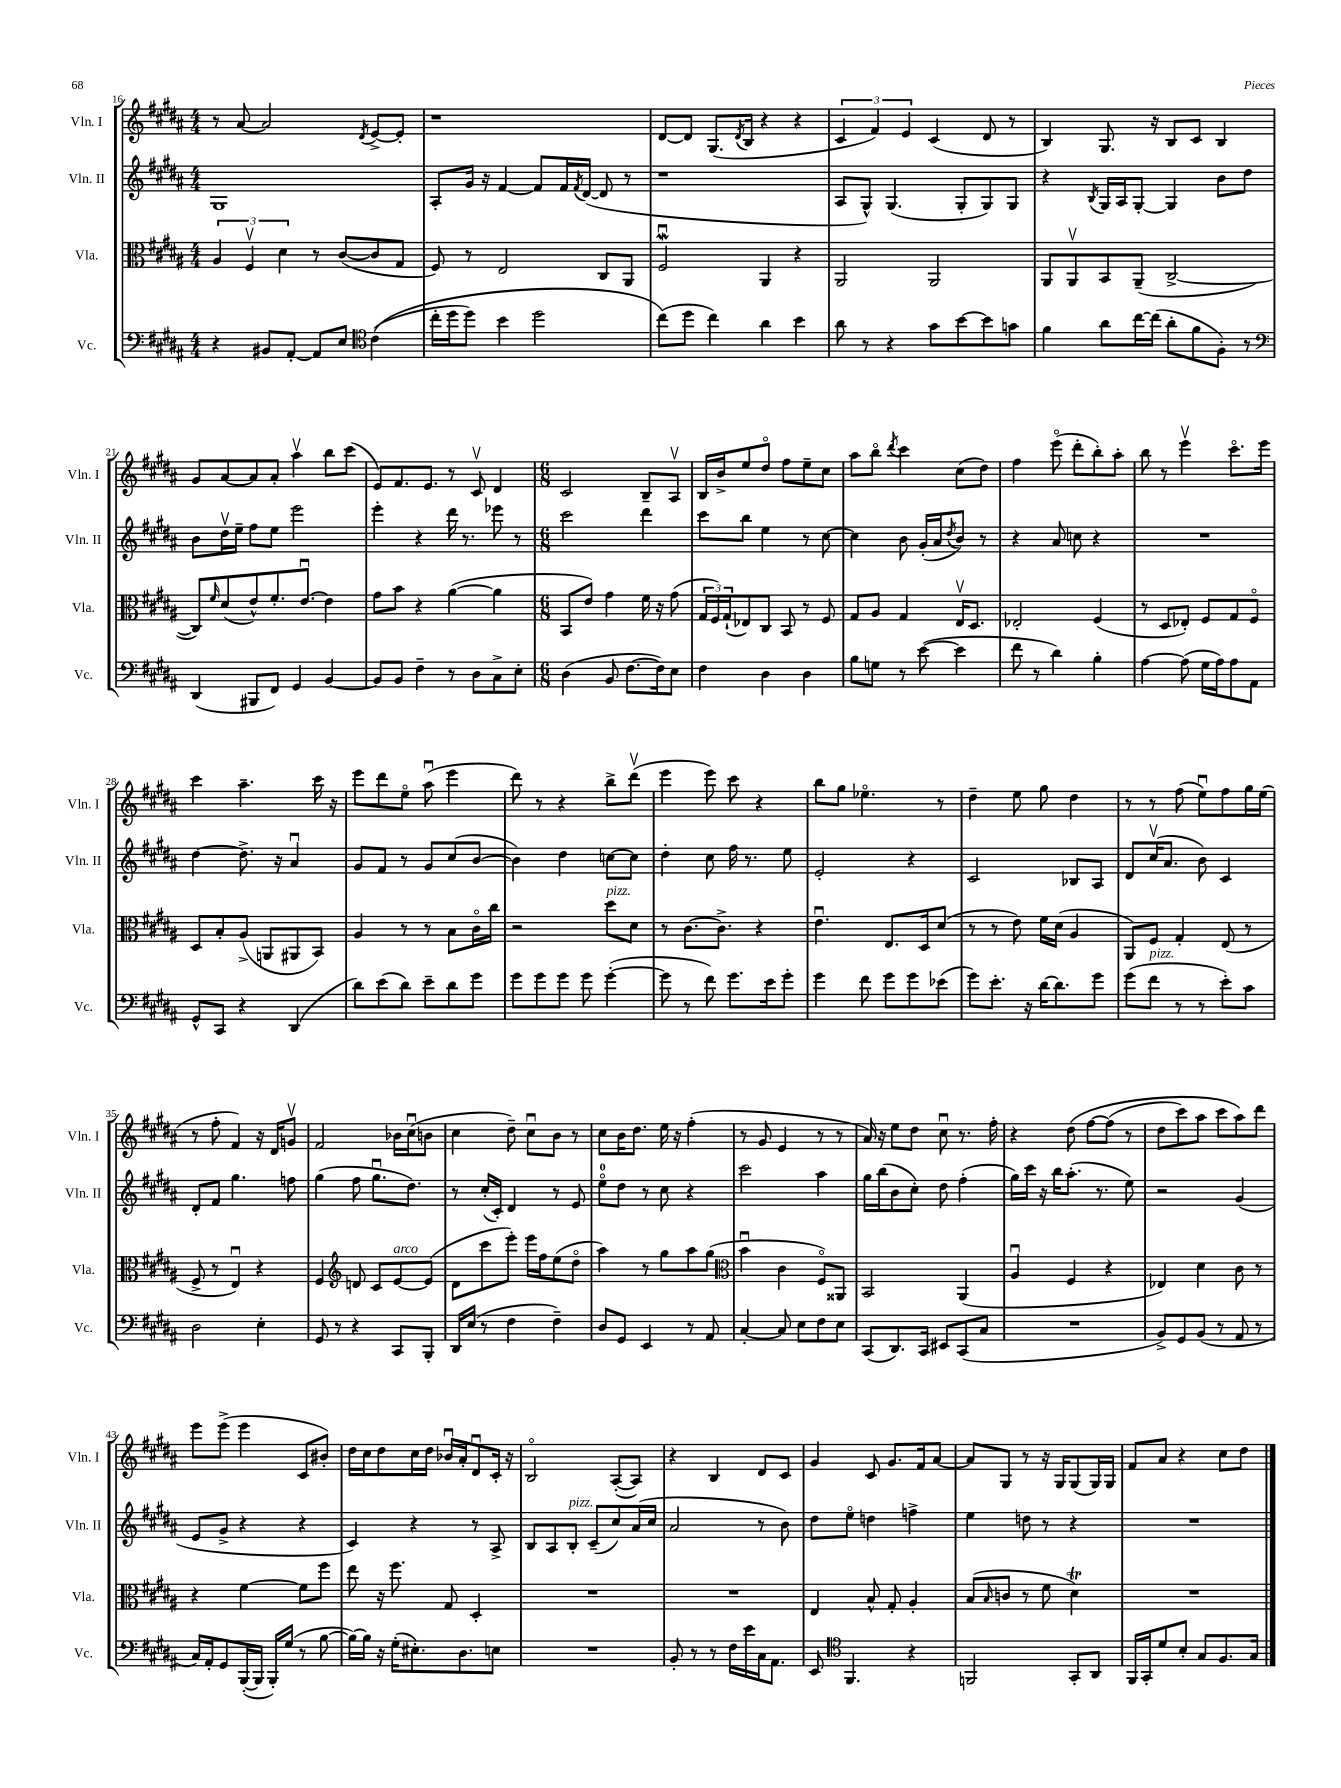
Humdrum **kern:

**kern	**kern	**kern	**kern
*staff4	*staff3	*staff2	*staff1
*clefF4	*clefC3	*clefG2	*clefG2
*k[f#c#g#d#a#]	*k[f#c#g#d#a#]	*k[f#c#g#d#a#]	*k[f#c#g#d#a#]
*M4/4	*M4/4	*M4/4	*M4/4
4r	6A#	1G#	8r
.	.	.	[8a#
.	6F#v	.	.
8BB#	.	.	2a#]
.	6d#	.	.
[8AA#'	.	.	.
8AA#]	8r	.	.
8E	([8c#	.	.
*clefC4	*	*	*
.	.	.	8qd#
&((4c#	8c#]	.	[8e^
.	8G#	.	8e']
=	=	=	=
16cc#'	8F#)	8A#'	1r
16dd#	.	.	.
8dd#)	8r	16g#	.
.	.	16r	.
4b	2E	[4f#	.
2dd#	.	8f#]	.
.	.	16f#	.
.	.	8qf#	.
.	.	([16d#	.
.	8C#	8d#]	.
.	8AA#	8r	.
=	=	=	=
(8cc#&)	2F#u	1r	[8d#
8dd#	.	.	8d#]
4cc#)	.	.	(8.G#
.	.	.	8qd#
.	.	.	16B
4a#	4AA#	.	4r
4b	4r	.	4r
=	=	=	=
8a#	2AA#	8A#	6c#
8r	.	8G#^^)	.
.	.	.	6f#)
4r	.	(4.G#	.
.	.	.	6e
8g#	2AA#	.	(4c#
[8b	.	8G#'	.
8b]	.	8G#)	8d#
8g	.	8G#	8r
=	=	=	=
4f#	8AA#	4r	4B)
.	8AA#v	.	.
.	.	8qB	.
8a#	8BB	16G#	8.G#
.	.	16A#	.
[16cc#	(8AA#~	[8G#'	.
(16cc#]	.	.	16r
8a#'	[2C#^	4G#]	8B
8f#	.	.	8c#
8F#')	.	8b	4B
8r	.	8dd#	.
=	=	=	=
*clefF4	*	*	*
(4DD#	8C#])	8b	8g#
.	16qqf#	.	.
.	(8d#	16dd#v	[8a#
.	.	16ee~	.
8BBB#	8e^^)	8ff#	8a#]
8FF#)	8.f#'	8ee	8a#'
4GG#	.	2eee	4aa#v
.	[8.eu	.	.
[4BB	4e]	.	8bb
.	.	.	(8ccc#
=	=	=	=
8BB]	8g#	4eee'	8e)
8BB	8b	.	8.f#
4F#~	4r	4r	.
.	.	.	8.e
8r	([4a#	16ddd#	8r
.	.	8.r	.
8D#	.	.	8c#v
8C#^	4a#]	8eee-	4d#
8E'	.	8r	.
=	=	=	=
*M6/8	*M6/8	*M6/8	*M6/8
(4D#	8BB	2ccc#	2c#
.	8e)	.	.
8BB	4g#	.	.
[8.F#	.	.	.
.	16f#	4ddd#	8B~
16F#])	16r	.	.
8E	(8g#	.	8A#v
=	=	=	=
4F#	24G#	8ccc#	16B
.	24F#)	.	.
.	.	.	16b^
.	(24G#`	.	.
.	8E-)	8bb	8ee
4D#	8C#	4ee	8dd#o
.	8BB	.	8ff#
4D#	8r	8r	8ee~
.	8F#	[8cc#	8cc#
=	=	=	=
8B	8G#	4cc#]	8aa#
8G	8A#	.	8bbo
.	.	.	8qddd#
8r	4G#	8b	4ccc#
([8e	.	(16g#'	.
.	.	16a#	.
.	.	8qdd#	.
4e]	16Ev	8b)	(8cc#
.	8.D#	.	.
.	.	8r	8dd#)
=	=	=	=
8f#	2E-'	4r	4ff#
8r	.	.	.
4d#)	.	8a#	(8eeeo
.	.	8cc	8ddd#'
4B'	(4F#	4r	8bb')
.	.	.	8aa#'
=	=	=	=
[4A#	8r	2.r	8bb
.	8D#	.	8r
(8A#]	8E-')	.	4eeev
16G#	8F#	.	.
16A#)	.	.	.
8A#	8G#	.	8.ccc#o
8AA#	8F#o	.	.
.	.	.	16eee
=	=	=	=
8GG#^^	8D#	[4dd#	4ccc#
8CC#	8B'	.	.
4r	(8A#^	8.dd#^]	4.aa#~
.	8AA	.	.
.	.	16r	.
(4DD#	8AA#	4a#u	.
.	8BB)	.	16ccc#
.	.	.	16r
=	=	=	=
8d#)	4A#	8g#	8eee
(8e	.	8f#	8ddd#
8d#)	8r	8r	8eeo
8e~	8r	8g#	(8aa#u
8d#	8B	(8cc#	4eee
8g#	16c#o	[8b	.
.	16cc#	.	.
=	=	=	=
8g#	2r	4b])	8ddd#)
8g#	.	.	8r
8g#	.	4dd#	4r
8g#	.	.	.
([4g#'	8dd#	[8cc	8bb^
.	8d#	8cc]	(8ddd#v
=	=	=	=
8g#]	8r	4dd#'	4eee
8r	[8.c#	.	.
8f#)	.	8cc#	8eee)
.	8.c#^]	.	.
8.g#	.	16ff#	8ccc#
.	.	8.r	.
.	4r	.	4r
16e	.	.	.
8g#'	.	8ee	.
=	=	=	=
4g#	4.eu	2e'	8bb
.	.	.	8gg#
8f#	.	.	4.ee-o
8g#	8.E	.	.
8g#	.	4r	.
.	16D#	.	.
(8e-	(8d#	.	8r
=	=	=	=
8g#)	8r	2c#	4dd#~
8.e'	8r	.	.
.	8e)	.	8ee
16r	.	.	.
[16d#	16f#	.	8gg#
8.d#]	(16d#	.	.
.	4A#	8B-	4dd#
8g#	.	8A#	.
=	=	=	=
(8g#	8AA#)	8d#	8r
8f#	8F#	(16cc#v	8r
.	.	8.a#	.
8r	4G#'	.	(8ff#
8r	.	8b)	8eeu)
8e')	(8E	4c#	8ff#
8c#	8r	.	16gg#
.	.	.	(16ee
=	=	=	=
2D#	8F#^	8d#'	8r
.	8r	8f#	8ff#'
.	4Eu)	4.gg#	4f#)
4E'	4r	.	16r
.	.	.	16d#
.	.	8ff	8gv
=	=	=	=
8GG#	4F#	(4gg#	2f#
8r	.	.	.
*	*clefG2	*	*
4r	8d	8ff#	.
.	8c#	8.gg#u	.
8CC#	[8e	.	16b-
.	.	8.dd#)	(16cc#u
8BBB'	(8e]	.	8b
=	=	=	=
16DD#	8d#	8r	4cc#
(16E	.	.	.
8r	8ccc#	(16cc#'	.
.	.	16c#')	.
4F#	8eee')	4d#	8dd#~)
.	16eee	.	8cc#u
.	16ff#	.	.
4F#~)	(8ee	8r	8b
.	8dd#o	8e	8r
=	=	=	=
8D#	4aa#)	8eeo	8cc#
8GG#	.	8dd#	16b
.	.	.	8.dd#
4EE	8r	8r	.
.	8gg#	8cc#	16ee
.	.	.	16r
8r	8aa#	4r	(4ff#'
8AA#	(8gg#	.	.
=	=	=	=
*	*clefC3	*	*
[4C#'	4bu	2ccc#	8r
.	.	.	8g#
8C#]	4c#	.	4e
8E	.	.	.
8F#	8F#o)	4aa#	8r
8E	8AA##	.	8r
=	=	=	=
(8CC#	2BB	16gg#	16a#)
.	.	(16bb	16r
8.DD#)	.	8b	8ee
.	.	8cc#')	8dd#
16CC#	.	.	.
8EE#	.	8dd#	8cc#u
(8CC#	(4AA#	(4ff#'	8.r
8C#	.	.	.
.	.	.	16ff#'
=	=	=	=
2.r	4A#u	16gg#)	4r
.	.	16ccc#	.
.	.	16r	.
.	.	16bb	.
.	4F#	(8.aa#'	&(8dd#
.	.	.	[8ff#
.	.	8.r	.
.	4r	.	(8ff#]
.	.	8ee)	8r
=	=	=	=
8BB^)	4E-)	2r	8dd#
8GG#	.	.	8ccc#)
(8BB	4d#	.	8aa#
8r	.	.	8ccc#
8AA#	8c#	(4g#	8aa#&)
8r	8r	.	8ddd#
=	=	=	=
16C#)	4r	8e	8eee
16AA#'	.	.	.
8GG#	.	8g#^	(8eee^
([16BBB'	[4f#	4r	4eee
16BBB]	.	.	.
16BBB')	.	.	.
(16G#	.	.	.
8r	8f#]	4r	8c#
[8B	8ff#	.	8b#')
=	=	=	=
16B_)	8ee	4c#)	16dd#
16B]	.	.	16cc#
16r	16r	.	8dd#
(16G#'	8.ff#	.	.
8.E#')	.	4r	16cc#
.	.	.	16dd#
.	8G#	.	16b-u
8.D#	.	.	16a#'
.	4D#'	8r	8d#u
8E	.	8A#^	16c#'
.	.	.	16r
=	=	=	=
2.r	2.r	8B	2Bo
.	.	8A#	.
.	.	8B'	.
.	.	(8c#~	.
.	.	8cc#)	([8A#'
.	.	(16a#	8A#])
.	.	16cc#	.
=	=	=	=
8BB'	2.r	2a#	4r
8r	.	.	.
8r	.	.	4B
16F#	.	.	.
16e	.	.	.
16C#	.	8r	8d#
8.AA#	.	.	.
.	.	8b)	8c#
=	=	=	=
8EE	4E	8dd#	4g#
*clefC4	*	*	*
4.FF#	.	8eeo	.
.	8B^^	4dd	8c#
.	8G#'	.	8.g#
4r	4A#'	4ff^	.
.	.	.	16f#
.	.	.	[8a#
=	=	=	=
2FF	(8B	4ee	8a#]
.	16qqB	.	.
.	8c	.	8G#
.	8r	8dd	8r
.	8f#	8r	16r
.	.	.	16G#
8GG#'	4d#)	4r	(8G#
8AA#	.	.	16G#)
.	.	.	16G#
=	=	=	=
16FF#	2.r	2.r	8f#
16GG#'	.	.	.
8d#	.	.	8a#
8B'	.	.	4r
8G#	.	.	.
8.F#	.	.	8cc#
.	.	.	8dd#
16G#	.	.	.
==	==	==	==
*-	*-	*-	*-
